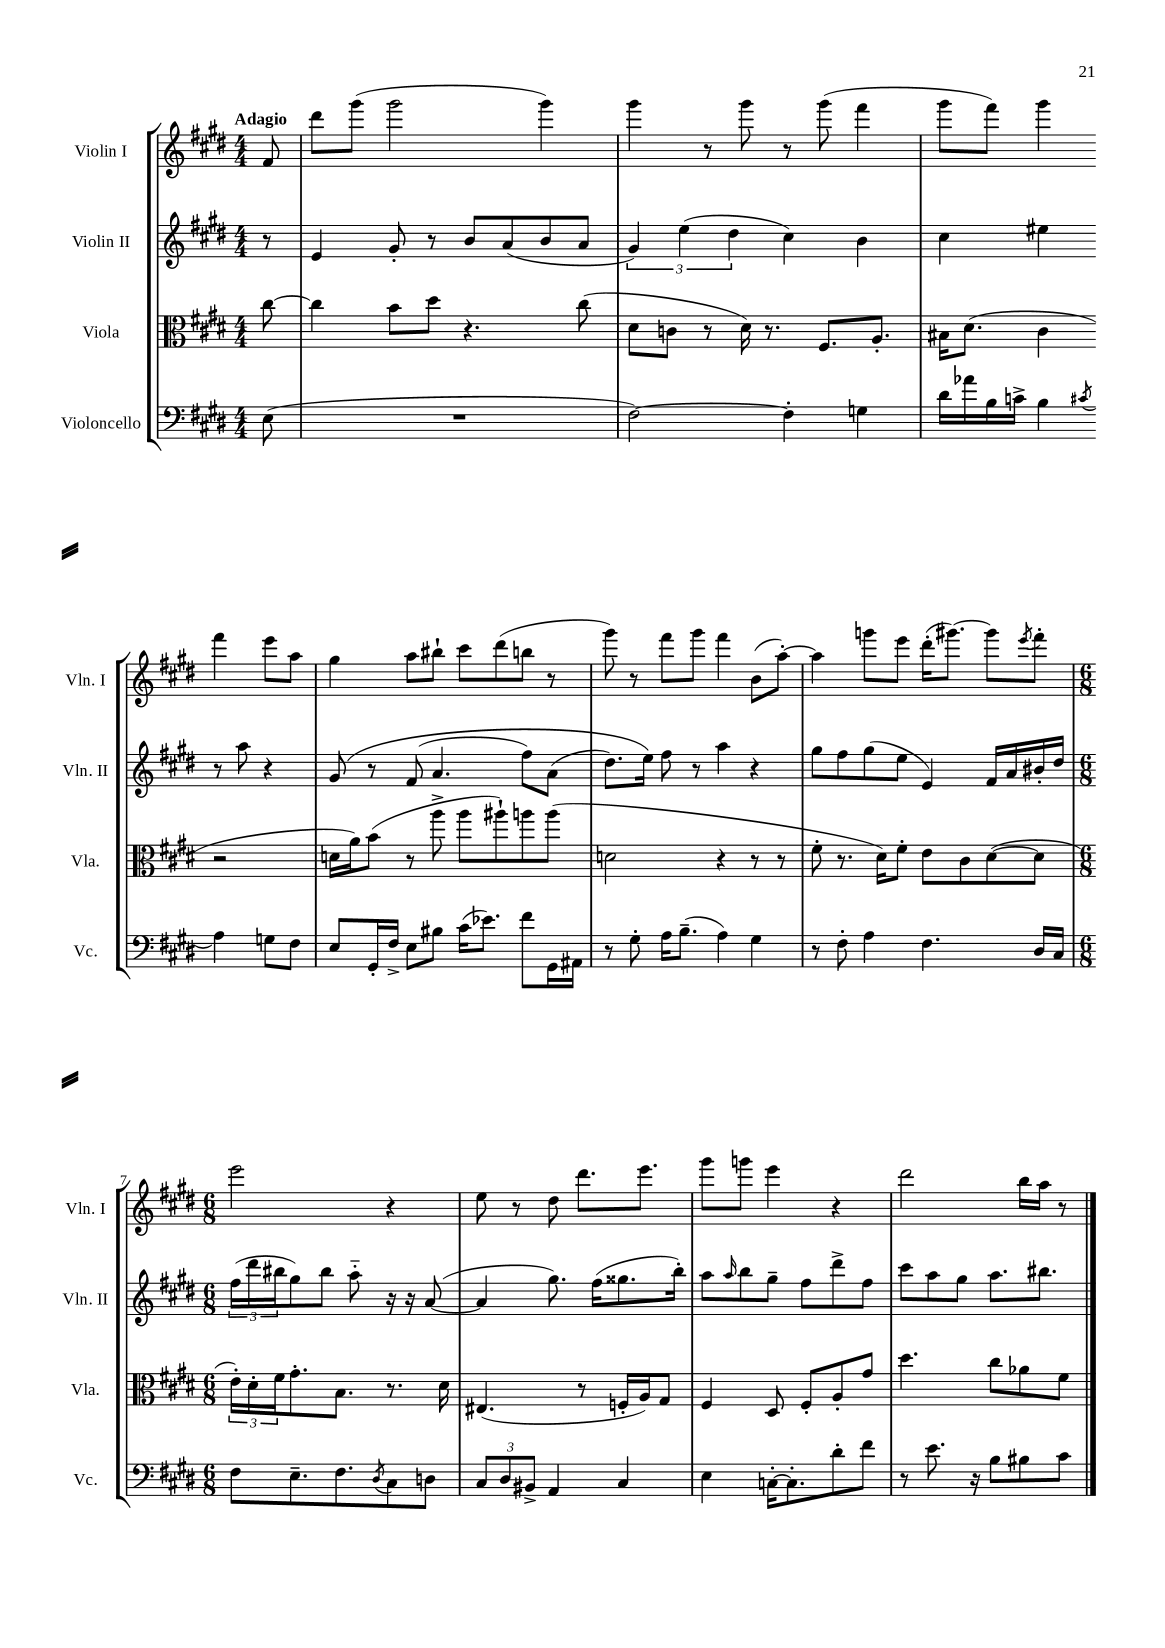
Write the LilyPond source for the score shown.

<<
\new StaffGroup <<
\new Staff = "s0" \with { instrumentName = "Violin I" shortInstrumentName = "Vln. I" } {
    \clef treble \key e \major \numericTimeSignature \time 4/4 \partial 8 \tempo "Adagio"
    fis'8 |
    dis'''8 gis'''8( gis'''2 gis'''4) |
    gis'''4 r8 gis'''8 r8 gis'''8( fis'''4 |
    gis'''8 fis'''8) gis'''4 fis'''4 e'''8 a''8 |
    gis''4 a''8 bis''8-! cis'''8 dis'''8( b''8 r8 |
    gis'''8) r8 fis'''8 gis'''8 fis'''4 b'8( a''8~-.) |
    a''4 g'''8 e'''8 dis'''16-.( gis'''8.~) gis'''8 \acciaccatura { e'''8 } fis'''8-. |
    \numericTimeSignature \time 6/8 e'''2 r4 |
    e''8 r8 dis''8 dis'''8. e'''8. |
    gis'''8 g'''8 e'''4 r4 |
    dis'''2 b''16 a''16 r8 \bar "|." |
}
\new Staff = "s1" \with { instrumentName = "Violin II" shortInstrumentName = "Vln. II" } {
    \clef treble \key e \major \numericTimeSignature \time 4/4 \partial 8
    r8 |
    e'4 gis'8-. r8 b'8 a'8( b'8 a'8 |
    \tuplet 3/2 { gis'4) e''4( dis''4 } cis''4) b'4 |
    cis''4 eis''4 r8 a''8 r4 |
    gis'8\( r8 fis'8( a'4. fis''8) a'8( |
    dis''8.) e''16\) fis''8 r8 a''4 r4 |
    gis''8 fis''8 gis''8( e''8 e'4) fis'16 a'16 bis'16-. dis''16 |
    \numericTimeSignature \time 6/8 \tuplet 3/2 { fis''16( dis'''16 bis''16 } gis''8) bis''8 a''8-_ r16 r16 a'8~( |
    a'4 gis''8.) fis''16( gisis''8. b''16-.) |
    a''8 \grace { a''16 } b''8 gis''8-- fis''8 dis'''8-> fis''8 |
    cis'''8 a''8 gis''8 a''8. bis''8. \bar "|." |
}
\new Staff = "s2" \with { instrumentName = "Viola" shortInstrumentName = "Vla." } {
    \clef alto \key e \major \numericTimeSignature \time 4/4 \partial 8
    cis''8~ |
    cis''4 b'8 dis''8 r4. cis''8( |
    dis'8 c'8 r8 dis'16) r8. fis8. a8.-. |
    bis16 dis'8.( cis'4 r2 |
    d'16 a'16) b'8( r8 a''8-> a''8 ais''8-!) a''8 a''8( |
    d'2 r4 r8 r8 |
    fis'8-. r8. dis'16) fis'8-. e'8 cis'8 dis'8~( dis'8 |
    \numericTimeSignature \time 6/8 \tuplet 3/2 { e'16-.) dis'16-. fis'16 } gis'8.-. b8. r8. dis'16 |
    eis4.( r8 f16-. a16) gis8 |
    fis4 dis8 fis8-. a8-. gis'8 |
    dis''4. cis''8 aes'8 fis'8 \bar "|." |
}
\new Staff = "s3" \with { instrumentName = "Violoncello" shortInstrumentName = "Vc." } {
    \clef bass \key e \major \numericTimeSignature \time 4/4 \partial 8
    e8( |
    R1 |
    fis2~) fis4-. g4 |
    dis'16 aes'16 b16 c'16-> b4 \acciaccatura { cis'8 } a4 g8 fis8 |
    e8 gis,16-. fis16-> e8 bis8 cis'16( ees'8.) fis'8 gis,16 ais,16 |
    r8 gis8-. a16 b8.--( a4) gis4 |
    r8 fis8-. a4 fis4. dis16 cis16 |
    \numericTimeSignature \time 6/8 fis8 e8.-- fis8. \acciaccatura { dis8 } cis8 d8 |
    \tuplet 3/2 { cis8 dis8 bis,8-> } a,4 cis4 |
    e4 c16~-. c8.-. dis'8-. fis'8 |
    r8 e'8. r16 b8 bis8 cis'8 \bar "|." |
}
>>
>>
